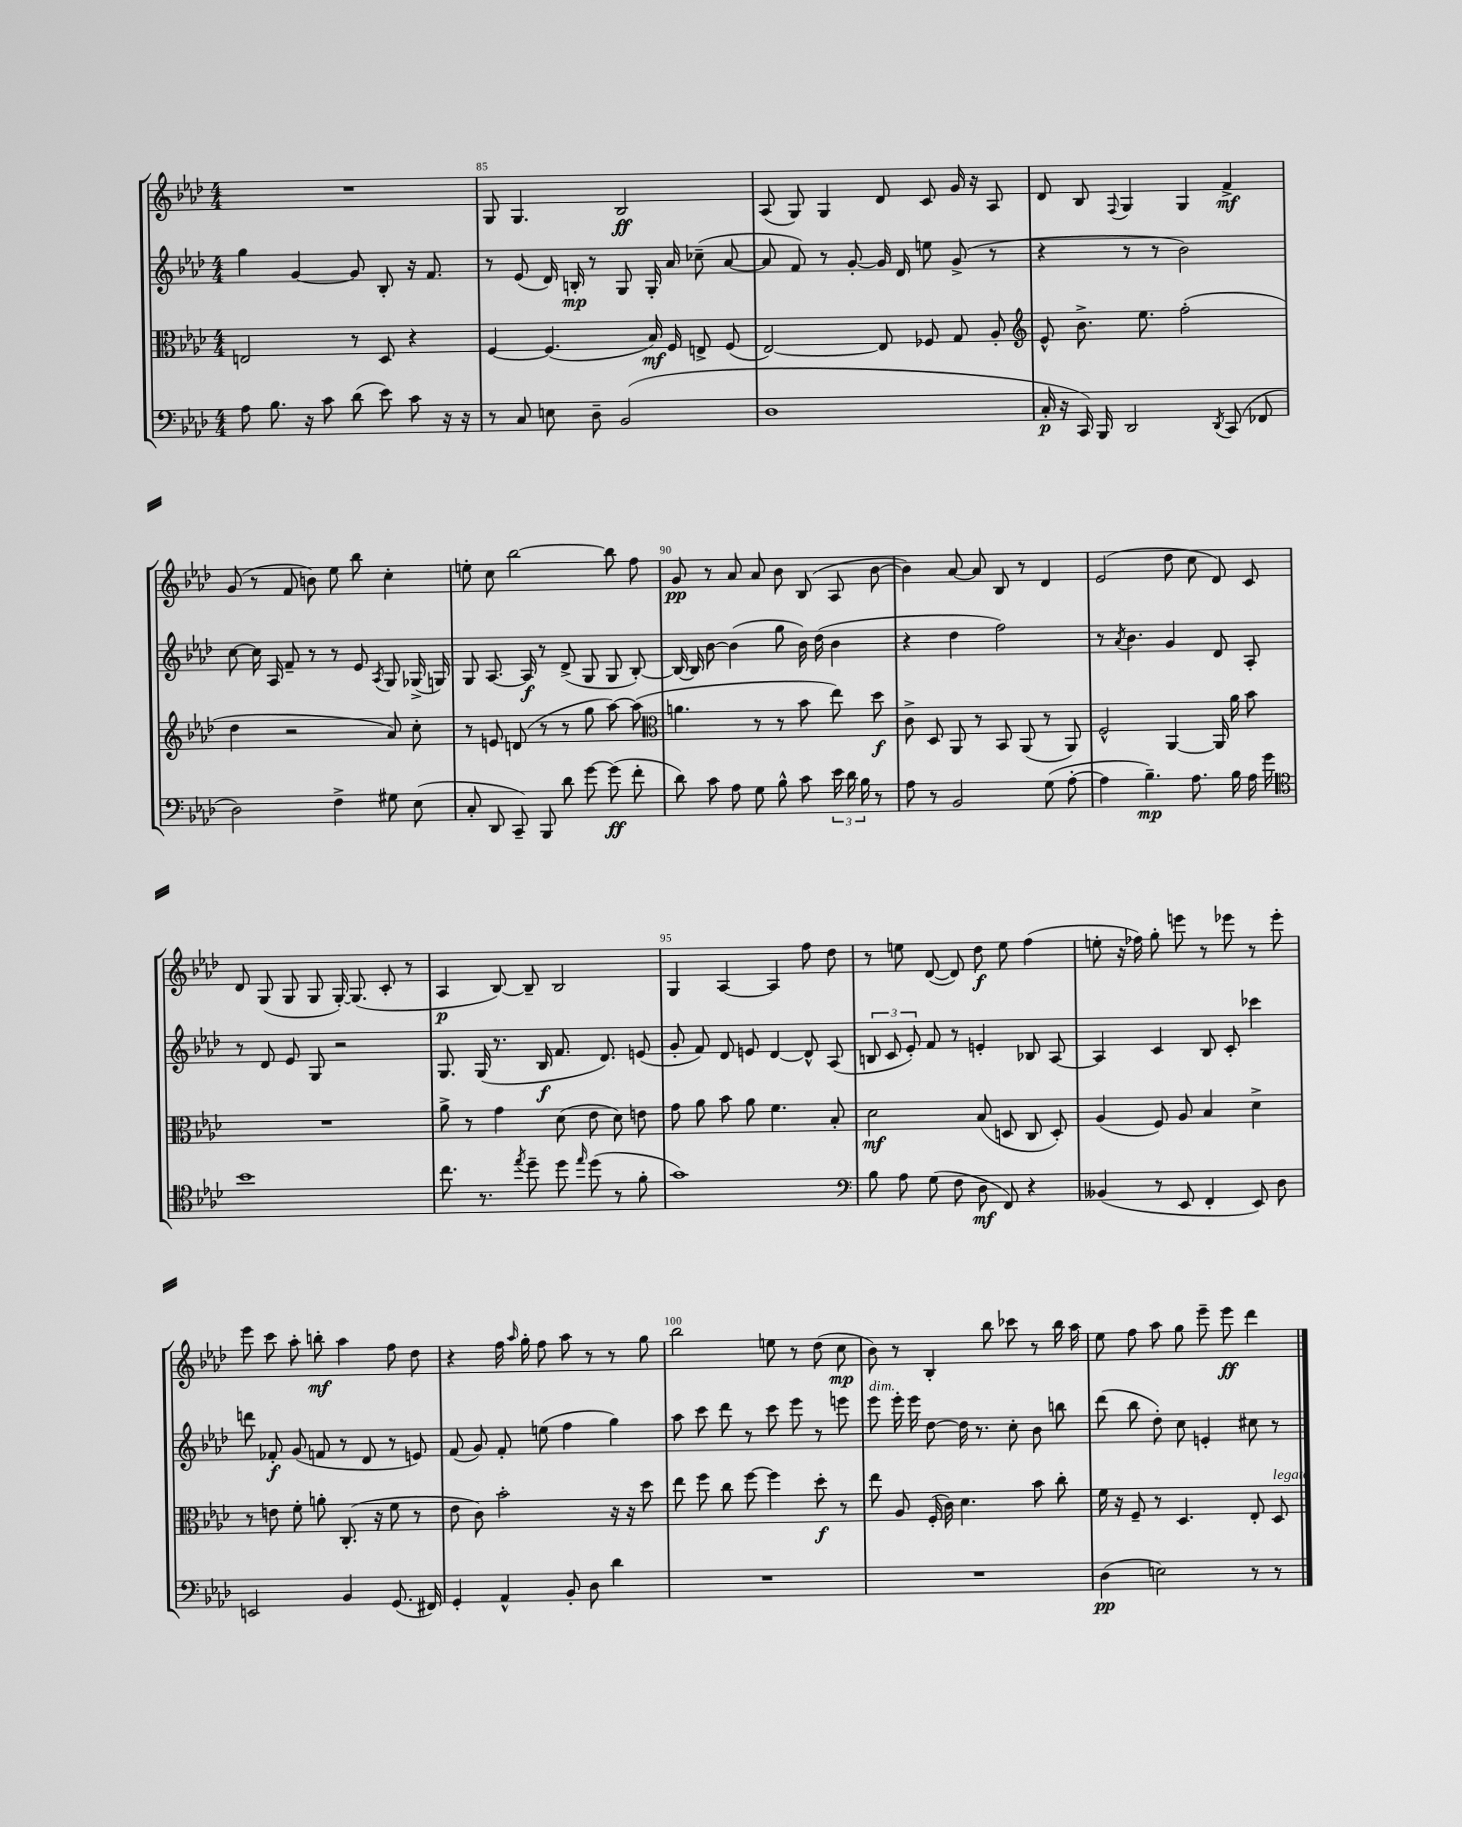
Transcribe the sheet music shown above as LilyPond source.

<<
\new StaffGroup <<
\new Staff = "s0" {
    \clef treble \key aes \major \numericTimeSignature \time 4/4
    \autoBeamOff R1 |
    g8 g4. bes2\ff |
    aes8( g8) g4 des'8 c'8 g'16 r16 aes8 |
    des'8 bes8 \appoggiatura { f8 } g4 g4 f'4->\mf |
    g'8( r8 f'8 b'8) ees''8 bes''8 c''4-. |
    e''8-. c''8 bes''2~ bes''8 f''8 |
    g'8\pp r8 aes'8 aes'8 bes'8 bes8( aes8 bes'8~ |
    bes'4) aes'8~ aes'8 bes8 r8 des'4 |
    ees'2( des''8 c''8 des'8) c'8 |
    des'8 g8( g8 g8 g16~-.) g8.( c'8-. r8 |
    aes4\p bes8~) bes8-- bes2 |
    g4 aes4~ aes4 f''8 des''8 |
    r8 e''8 des'8~( des'8) des''8\f e''8 f''4( |
    e''8-. r16 fes''16) g''8-. e'''8 r8 ees'''8 r8 ees'''8-. |
    ees'''8 c'''8 aes''8-. b''8-.\mf aes''4 f''8 des''8 |
    r4 f''16 \grace { aes''16 } g''16-. f''8 aes''8 r8 r8 g''8 |
    bes''2 e''8 r8 des''8( c''8\mp |
    bes'8) r8 bes4-. bes''8 ces'''8 r8 bes''16 aes''16 |
    ees''8 f''8 aes''8 g''8 ees'''8-- ees'''8\ff des'''4 \bar "|." |
}
\new Staff = "s1" {
    \clef treble \key aes \major \numericTimeSignature \time 4/4
    \autoBeamOff g''4 g'4~ g'8 bes8-. r16 f'8. |
    r8 ees'8( des'16) b16-.\mp r8 g8 g16-. aes'16 ces''8--( aes'8~ |
    aes'8 f'8) r8 g'8~-. g'16 des'16 e''8 g'8->( r8 |
    r4 r8 r8 bes'2) |
    c''8~ c''16 aes16 f'8-- r8 r8 ees'8 \acciaccatura { aes8 } g8 ges16->( g16) |
    g8 aes8.~ aes16\f r8 des'8->( g8 g8 bes8~-.) |
    bes16~ bes16 bes'8~ bes'4( g''8 bes'16) des''16( bes'4 |
    r4 des''4 f''2) |
    r8 \acciaccatura { aes'8 } bes'4. g'4 des'8 aes8-. |
    r8 des'8 ees'8 g8 r2 |
    g8. g16( r8. bes16\f f'8. des'8.) e'8( |
    g'8-. f'8) des'8 e'8 des'4~ des'8-^ aes8( |
    \tuplet 3/2 { b8 c'8 ees'8-.) } f'8 r8 e'4-. bes8 aes8~ |
    aes4 c'4 bes8 c'8-. ces'''4 |
    d'''8 fes'8-.\f g'8( f'8 r8 des'8 r8 e'8) |
    f'8( g'8) f'8-. e''8( f''4 g''4) |
    aes''8 c'''8 des'''8 r8 c'''8 ees'''8 r8 e'''8 |
    ees'''8^\markup { \italic "dim." } ees'''16-. ees'''16 des''8~ des''16 r8. c''8-. bes'8 b''8 |
    des'''8( bes''8 des''8-.) c''8 e'4-. cis''8 r8 \bar "|." |
}
\new Staff = "s2" {
    \clef alto \key aes \major \numericTimeSignature \time 4/4
    \autoBeamOff e2 r8 des8 r4 |
    f4~ f4.( bes16\mf) f16 e8-> f8( |
    ees2~) ees8 fes8 g8 aes8-. |
    \clef treble ees'8-^ bes'8.-> ees''8. f''2-.( |
    des''4 r2 aes'8) c''8-. |
    r8 e'8 d'8( r8 r8 g''8 aes''8~) aes''8( |
    \clef alto a'4. r8 r8 bes'8 ees''8) des''8\f |
    c'8-> des8 aes,8 r8 bes,8 aes,8( r8 aes,8) |
    f2-^ aes,4~ aes,16 aes'16 bes'8 |
    R1 |
    aes'8-> r8 g'4 des'8( ees'8 des'8) e'8 |
    g'8 aes'8 bes'8 aes'8 f'4. bes8-. |
    des'2\mf bes8( d8 c8 d8-.) |
    aes4( f8) aes8 bes4 des'4-> |
    r8 e'8 f'8-. a'8-. c8.-.( r16 f'8 r8 |
    ees'8 c'8) bes'2-. r16 r16 des''8 |
    ees''8 f''8 c''8 f''8~ f''4 des''8-.\f r8 |
    ees''8 aes8 f16-.( c'16) des'4. bes'8 c''8-. |
    f'16 r16 f8-- r8 des4. ees8-. des8^\markup { \italic "legato" } \bar "|." |
}
\new Staff = "s3" {
    \clef bass \key aes \major \numericTimeSignature \time 4/4
    \autoBeamOff aes8 bes8. r16 c'8 des'8( ees'8) c'8 r16 r16 |
    r8 c8 e8 des8-- bes,2( |
    des1 |
    c16-.\p r16 c,16) bes,,16 des,2 \acciaccatura { des,8 } c,8( fes,8 |
    des2) f4-> gis8 ees8( |
    c8-. des,8 c,8--) bes,,8 des'8 g'8~ g'8\ff( f'8-. |
    des'8) c'8 aes8 g8 bes8-^ c'8 \tuplet 3/2 { ees'16 des'16 bes16 } r8 |
    aes8 r8 bes,2 g8( aes8~-. |
    aes4 bes4.--\mp) aes8. bes16 aes16 g'16 |
    \clef tenor bes'1 |
    c''8. r8. \acciaccatura { ees''8 } des''8-- des''8 \grace { ees''16 } des''8( r8 f'8-. |
    g'1) |
    \clef bass bes8 aes8 g8( f8 des8\mf f,8) r4 |
    beses,4( r8 ees,8 f,4-. ees,8) des8 |
    e,2 bes,4 g,8.( fis,16) |
    g,4-. aes,4-^ bes,8-. des8 des'4 |
    R1 |
    R1 |
    des4\pp( e2) r8 r8 \bar "|." |
}
>>
>>
\layout { \context { \Score currentBarNumber = #84 \override BarNumber.break-visibility = ##(#f #t #t) barNumberVisibility = #(every-nth-bar-number-visible 5) } }
